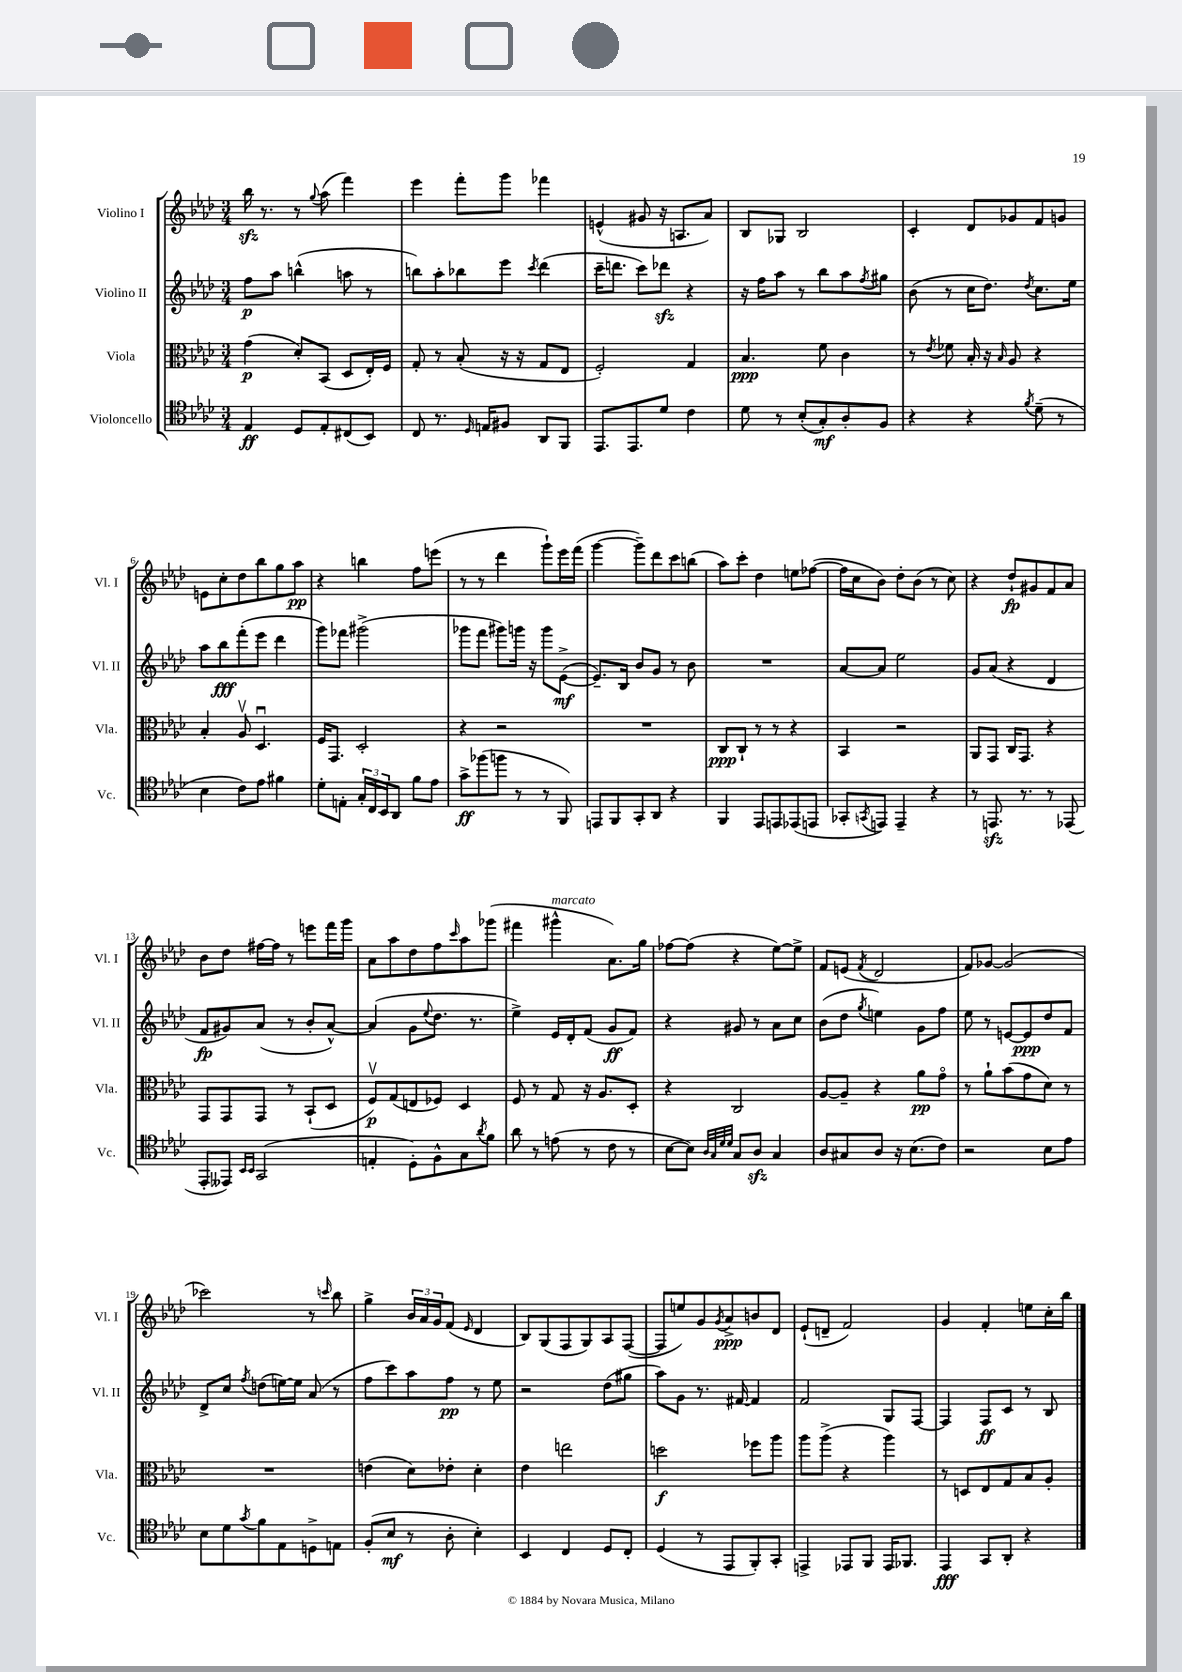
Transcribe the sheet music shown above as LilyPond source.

<<
\new StaffGroup <<
\new Staff = "s0" \with { instrumentName = "Violino I" shortInstrumentName = "Vl. I" } {
    \clef treble \key aes \major \numericTimeSignature \time 3/4
    bes''16\sfz r8. r8 \appoggiatura { g''8 } aes''8( f'''4) |
    ees'''4 f'''8-. g'''8 fes'''4 |
    e'4-^( gis'8 r16 a8. aes'8) |
    bes8 ges8 bes2 |
    c'4-. des'8 ges'8 f'8 g'8 |
    e'8 c''8-. des''8 bes''8 g''8 aes''8\pp |
    r4 b''4 f''8 e'''8( |
    r8 r8 des'''4 g'''8-!) ees'''16 f'''16( |
    g'''4~ g'''8--) des'''8 c'''8 b''8( |
    aes''8) c'''8-. des''4 e''8 fes''8~( |
    fes''16 c''16 bes'8) des''8-. bes'8( r8 c''8) |
    r4 des''8-!\fp gis'8 f'8 aes'8 |
    bes'8 des''8 fis''16~ fis''16 r8 e'''8 f'''16 g'''16 |
    aes'8 aes''8 des''8 f''8 \grace { c'''16 } aes''8 ges'''8( |
    fis'''4 gis'''4-^^\markup { \italic "marcato" } aes'8.) g''16 |
    fes''8~ fes''8( r4 ees''8~) ees''8-> |
    f'8 e'8( \acciaccatura { f'8 } des'2 |
    f'8) ges'8~ ges'2( |
    ces'''2) r8 \grace { c'''16 } bes''8 |
    g''4-> \tuplet 3/2 { bes'16 aes'16 g'16 } f'8( \grace { ees'16 } des'4 |
    bes8) g8( f8 g8) aes8 f8~( |
    f8 e''8) g'8 \acciaccatura { g'8 } aes'8->\ppp b'8 des'8 |
    ees'8-!( d'8-- f'2) |
    g'4 f'4-. e''8 c''16-. bes''16 \bar "|." |
}
\new Staff = "s1" \with { instrumentName = "Violino II" shortInstrumentName = "Vl. II" } {
    \clef treble \key aes \major \numericTimeSignature \time 3/4
    f''8\p aes''8 b''4-^( a''8 r8 |
    b''8) aes''8-. bes''8 ees'''8 \acciaccatura { c'''8 } des'''4( |
    c'''16-- d'''8. c'''8) des'''8\sfz r4 |
    r16 f''16 aes''8 r8 bes''8 aes''8 \acciaccatura { f''8 } gis''8 |
    bes'8( r8 c''16 des''8.) \acciaccatura { des''8 } c''8. ees''16 |
    aes''8 bes''8\fff f'''8-.( ees'''8 des'''4 |
    g'''8) fes'''8 gis'''2->( |
    ges'''8 f'''8 gis'''8) g'''16 r16 g'''8 ees'8~->\mf( |
    ees'8.--) bes16 bes'8 g'8 r8 bes'8 |
    R2. |
    aes'8~ aes'8 ees''2 |
    g'8 aes'8( r4 des'4 |
    f'8\fp gis'8) aes'8( r8 bes'8-. aes'8~-^) |
    aes'4( g'8 \appoggiatura { ees''8 } des''8. r8. |
    ees''4->) ees'16 des'16-. f'8( g'8\ff f'8) |
    r4 gis'8 r8 aes'8 c''8 |
    bes'8( des''8 \acciaccatura { g''8 } e''4) g'8 f''8 |
    ees''8 r8 e'8~ e'8\ppp des''8 f'8 |
    des'8-> c''8 \acciaccatura { f''8 } d''8( e''16~) e''16 aes'8( r8 |
    f''8 c'''8) aes''8 f''8\pp r8 ees''8 |
    r2 des''8( gis''8 |
    aes''8) g'8 r8. fis'16~ fis'4 |
    f'2 g8 f8~ |
    f4 f8\ff c'8 r8 bes8 \bar "|." |
}
\new Staff = "s2" \with { instrumentName = "Viola" shortInstrumentName = "Vla." } {
    \clef alto \key aes \major \numericTimeSignature \time 3/4
    g'4\p( des'8-.) bes,8( des8 ees16-.) f16 |
    g8-. r8 bes8-.( r16 r16 g8 ees8 |
    f2-.) g4 |
    bes4.\ppp f'8 c'4 |
    r8 \acciaccatura { ees'8 } fes'8 bes16-. r16 \grace { bes16 } aes8 r4 |
    bes4-. aes8\upbow des4.\downbow |
    f16 g,8. des2-. |
    r4 r2 |
    R2. |
    c8\ppp c8-! r8 r8 r4 |
    bes,4 r2 |
    aes,8 g,8 c16 g,8. r4 |
    g,8 g,8 g,8 r8 bes,8-!( des8 |
    f8\upbow\p) g8( e8 fes8) des4 |
    f8 r8 g8 r16 aes8. des8-. |
    r4 c2 |
    aes8~ aes8-- r4 aes'8\pp g'8\flageolet |
    r8 aes'8-! bes'8( g'8 des'8) r8 |
    R2. |
    e'4( des'8) ees'8-. des'4-. |
    ees'4 e''2 |
    d''2\f fes''8 aes''8 |
    aes''8 aes''8->( r4 aes''4) |
    r8 d8 ees8 g8 bes8 aes8-. \bar "|." |
}
\new Staff = "s3" \with { instrumentName = "Violoncello" shortInstrumentName = "Vc." } {
    \clef tenor \key aes \major \numericTimeSignature \time 3/4
    ees4\ff des8 ees8-. cis8( bes,8) |
    c8 r8. \grace { des16 } e16 fis8 aes,8 f,8 |
    ees,8. ees,8. des'8 c'4 |
    des'8 r8 bes8-.( g8-.\mf) aes8-. f8 |
    r4 r4 \acciaccatura { f'8 } des'8--( r8 |
    bes4 c'8) ees'8 fis'4 |
    des'8-. e8-. \tuplet 3/2 { g16-. c16 bes,16 } aes,8 f'8 ees'8 |
    g'8->\ff fes''8( f''8 r8 r8 f,8) |
    e,8 f,8 g,8-. aes,8 r4 |
    f,4 ees,8 e,8 ees,8( e,8 |
    ges,8-. \acciaccatura { g,8 } e,8) e,4-- r4 |
    r8 e,8.\sfz r8. r8 ees,8( |
    ees,8-. eeses,8) \grace { bes,16 bes,16 } g,2( |
    e4-. des8-.) f8-^ g8 \acciaccatura { aes'8 } f'8 |
    aes'8 r8 e'8( r8 c'8 r8 |
    bes8~ bes8) \grace { aes32 g32 des'32 des'32 } g8 aes8\sfz g4 |
    aes8 gis8 aes8 r16 bes8.( c'8) |
    r2 bes8 ees'8 |
    bes8 des'8 \acciaccatura { g'8 } f'8 ees8 d8-> e8 |
    f8-.( bes8\mf r8 aes8-. bes4-.) |
    bes,4 c4 des8 c8-. |
    des4( r8 ees,8 f,8-.) g,8-. |
    e,4-> ees,8 f,8 ees,16 fes,8. |
    ees,4\fff g,8 aes,8-. r4 \bar "|." |
}
>>
>>
